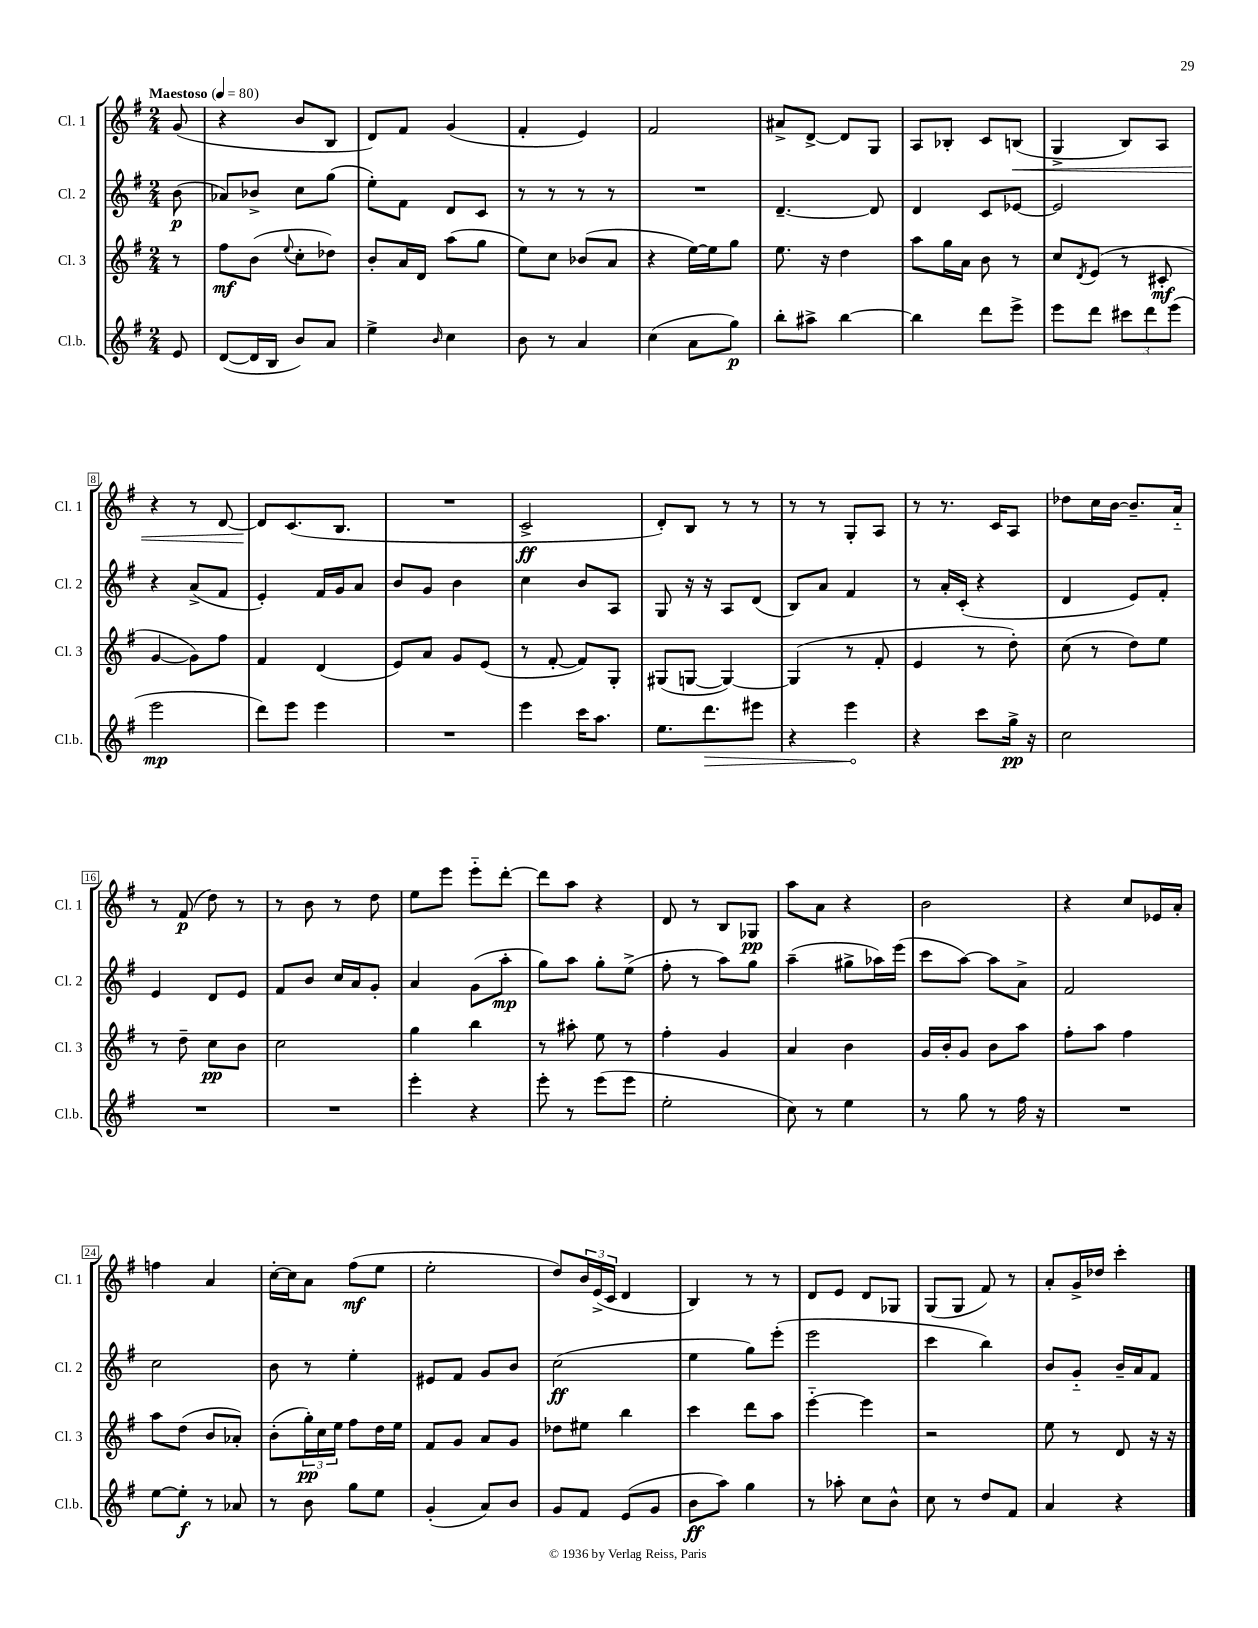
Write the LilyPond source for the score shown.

<<
\new StaffGroup <<
\new Staff = "s0" \with { instrumentName = "Cl. 1" shortInstrumentName = "Cl. 1" } {
    \clef treble \key g \major \numericTimeSignature \time 2/4 \partial 8 \tempo "Maestoso" 4 = 80
    g'8( |
    r4 b'8 b8 |
    d'8) fis'8 g'4( |
    fis'4-. e'4) |
    fis'2 |
    ais'8-> d'8~-> d'8 g8 |
    a8 bes8-. c'8 b8\<( |
    g4-> b8) a8 |
    r4 r8 d'8~ |
    d'8\! c'8.( b8. |
    R2 |
    c'2->\ff |
    d'8-.) b8 r8 r8 |
    r8 r8 g8-. a8 |
    r8 r8. c'16 a8 |
    des''8 c''16 b'16~ b'8.-- a'16-_ |
    r8 fis'8\p( d''8) r8 |
    r8 b'8 r8 d''8 |
    e''8 e'''8 e'''8-_ d'''8~-. |
    d'''8 a''8 r4 |
    d'8 r8 b8 ges8\pp |
    a''8 a'8 r4 |
    b'2 |
    r4 c''8 ees'16 a'16-. |
    f''4 a'4 |
    c''16~-. c''16 a'8 fis''8\mf( e''8 |
    e''2-. |
    d''8) \tuplet 3/2 { b'16 e'16->( c'16 } d'4 |
    b4) r8 r8 |
    d'8 e'8 d'8 ges8 |
    g8( g8 fis'8) r8 |
    a'8-. g'16-> des''16 c'''4-. \bar "|." |
}
\new Staff = "s1" \with { instrumentName = "Cl. 2" shortInstrumentName = "Cl. 2" } {
    \clef treble \key g \major \numericTimeSignature \time 2/4 \partial 8
    b'8\p( |
    aes'8) bes'8-> c''8 g''8( |
    e''8-.) fis'8 d'8 c'8 |
    r8 r8 r8 r8 |
    R2 |
    d'4.~-- d'8 |
    d'4 c'8 ees'8~ |
    ees'2 |
    r4 a'8->( fis'8 |
    e'4-.) fis'16 g'16 a'8 |
    b'8 g'8 b'4 |
    c''4 b'8 a8 |
    g8 r16 r16 a8 d'8( |
    b8) a'8 fis'4 |
    r8 a'16-. c'16-.( r4 |
    d'4 e'8) fis'8-. |
    e'4 d'8 e'8 |
    fis'8 b'8 c''16 a'16 g'8-. |
    a'4 g'8( a''8-.\mp |
    g''8) a''8 g''8-. e''8->( |
    fis''8-. r8 a''8) g''8 |
    a''4--( gis''8-> aes''16) e'''16( |
    c'''8 a''8~) a''8 a'8-> |
    fis'2 |
    c''2 |
    b'8 r8 e''4-. |
    eis'8 fis'8 g'8 b'8 |
    c''2\ff( |
    e''4 g''8) e'''8-.( |
    e'''2 |
    c'''4 b''4) |
    b'8 g'8-_ b'16-- a'16 fis'8 \bar "|." |
}
\new Staff = "s2" \with { instrumentName = "Cl. 3" shortInstrumentName = "Cl. 3" } {
    \clef treble \key g \major \numericTimeSignature \time 2/4 \partial 8
    r8 |
    fis''8\mf b'8( \appoggiatura { e''8 } c''8-. des''8) |
    b'8-. a'16 d'16 a''8( g''8 |
    e''8) c''8 bes'8( a'8 |
    r4 e''16~) e''16 g''8 |
    e''8. r16 d''4 |
    a''8 g''16 a'16 b'8 r8 |
    c''8 \acciaccatura { d'8 } e'8( r8 cis'8-.\mf |
    g'4~ g'8) fis''8 |
    fis'4 d'4( |
    e'8) a'8 g'8 e'8( |
    r8 fis'8~-. fis'8) g8-. |
    gis8( g8~ g4~) |
    g4( r8 fis'8-. |
    e'4 r8 d''8-.) |
    c''8( r8 d''8) e''8 |
    r8 d''8-- c''8\pp b'8 |
    c''2 |
    g''4 b''4 |
    r8 ais''8-. e''8 r8 |
    fis''4-. g'4 |
    a'4 b'4 |
    g'16 b'16-. g'8 b'8 a''8 |
    fis''8-. a''8 fis''4 |
    a''8 d''8( b'8 aes'8-.) |
    b'8-.( \tuplet 3/2 { g''16-.\pp) c''16 e''16 } fis''8 d''16 e''16 |
    fis'8 g'8 a'8 g'8 |
    des''8 eis''8 b''4 |
    c'''4 d'''8 a''8 |
    e'''4~-_ e'''4 |
    r2 |
    e''8 r8 d'8 r16 r16 \bar "|." |
}
\new Staff = "s3" \with { instrumentName = "Cl.b." shortInstrumentName = "Cl.b." } {
    \clef treble \key g \major \numericTimeSignature \time 2/4 \partial 8
    e'8 |
    d'8~( d'16 b16 b'8) a'8 |
    e''4-> \grace { b'16 } c''4 |
    b'8 r8 a'4 |
    c''4( a'8 g''8\p) |
    b''8-. ais''8-> b''4~ |
    b''4 d'''8 e'''8-> |
    e'''8 d'''8 \tuplet 3/2 { cis'''8 d'''8 e'''8( } |
    e'''2\mp |
    d'''8) e'''8 e'''4 |
    R2 |
    e'''4 c'''16 a''8. |
    e''8. \once \override Hairpin.circled-tip = ##t d'''8.\> eis'''8 |
    r4 e'''4\! |
    r4 c'''8 g''16->\pp r16 |
    c''2 |
    R2 |
    R2 |
    e'''4-. r4 |
    e'''8-. r8 e'''8( e'''8 |
    e''2-. |
    c''8) r8 e''4 |
    r8 g''8 r8 fis''16 r16 |
    R2 |
    e''8~ e''8-.\f r8 aes'8 |
    r8 b'8 g''8 e''8 |
    g'4-.( a'8) b'8 |
    g'8 fis'8 e'8( g'8 |
    b'8\ff a''8) g''4 |
    r8 aes''8-. c''8 b'8-^ |
    c''8 r8 d''8 fis'8 |
    a'4 r4 \bar "|." |
}
>>
>>
\layout { \context { \Score \override BarNumber.stencil = #(make-stencil-boxer 0.1 0.3 ly:text-interface::print) } }
